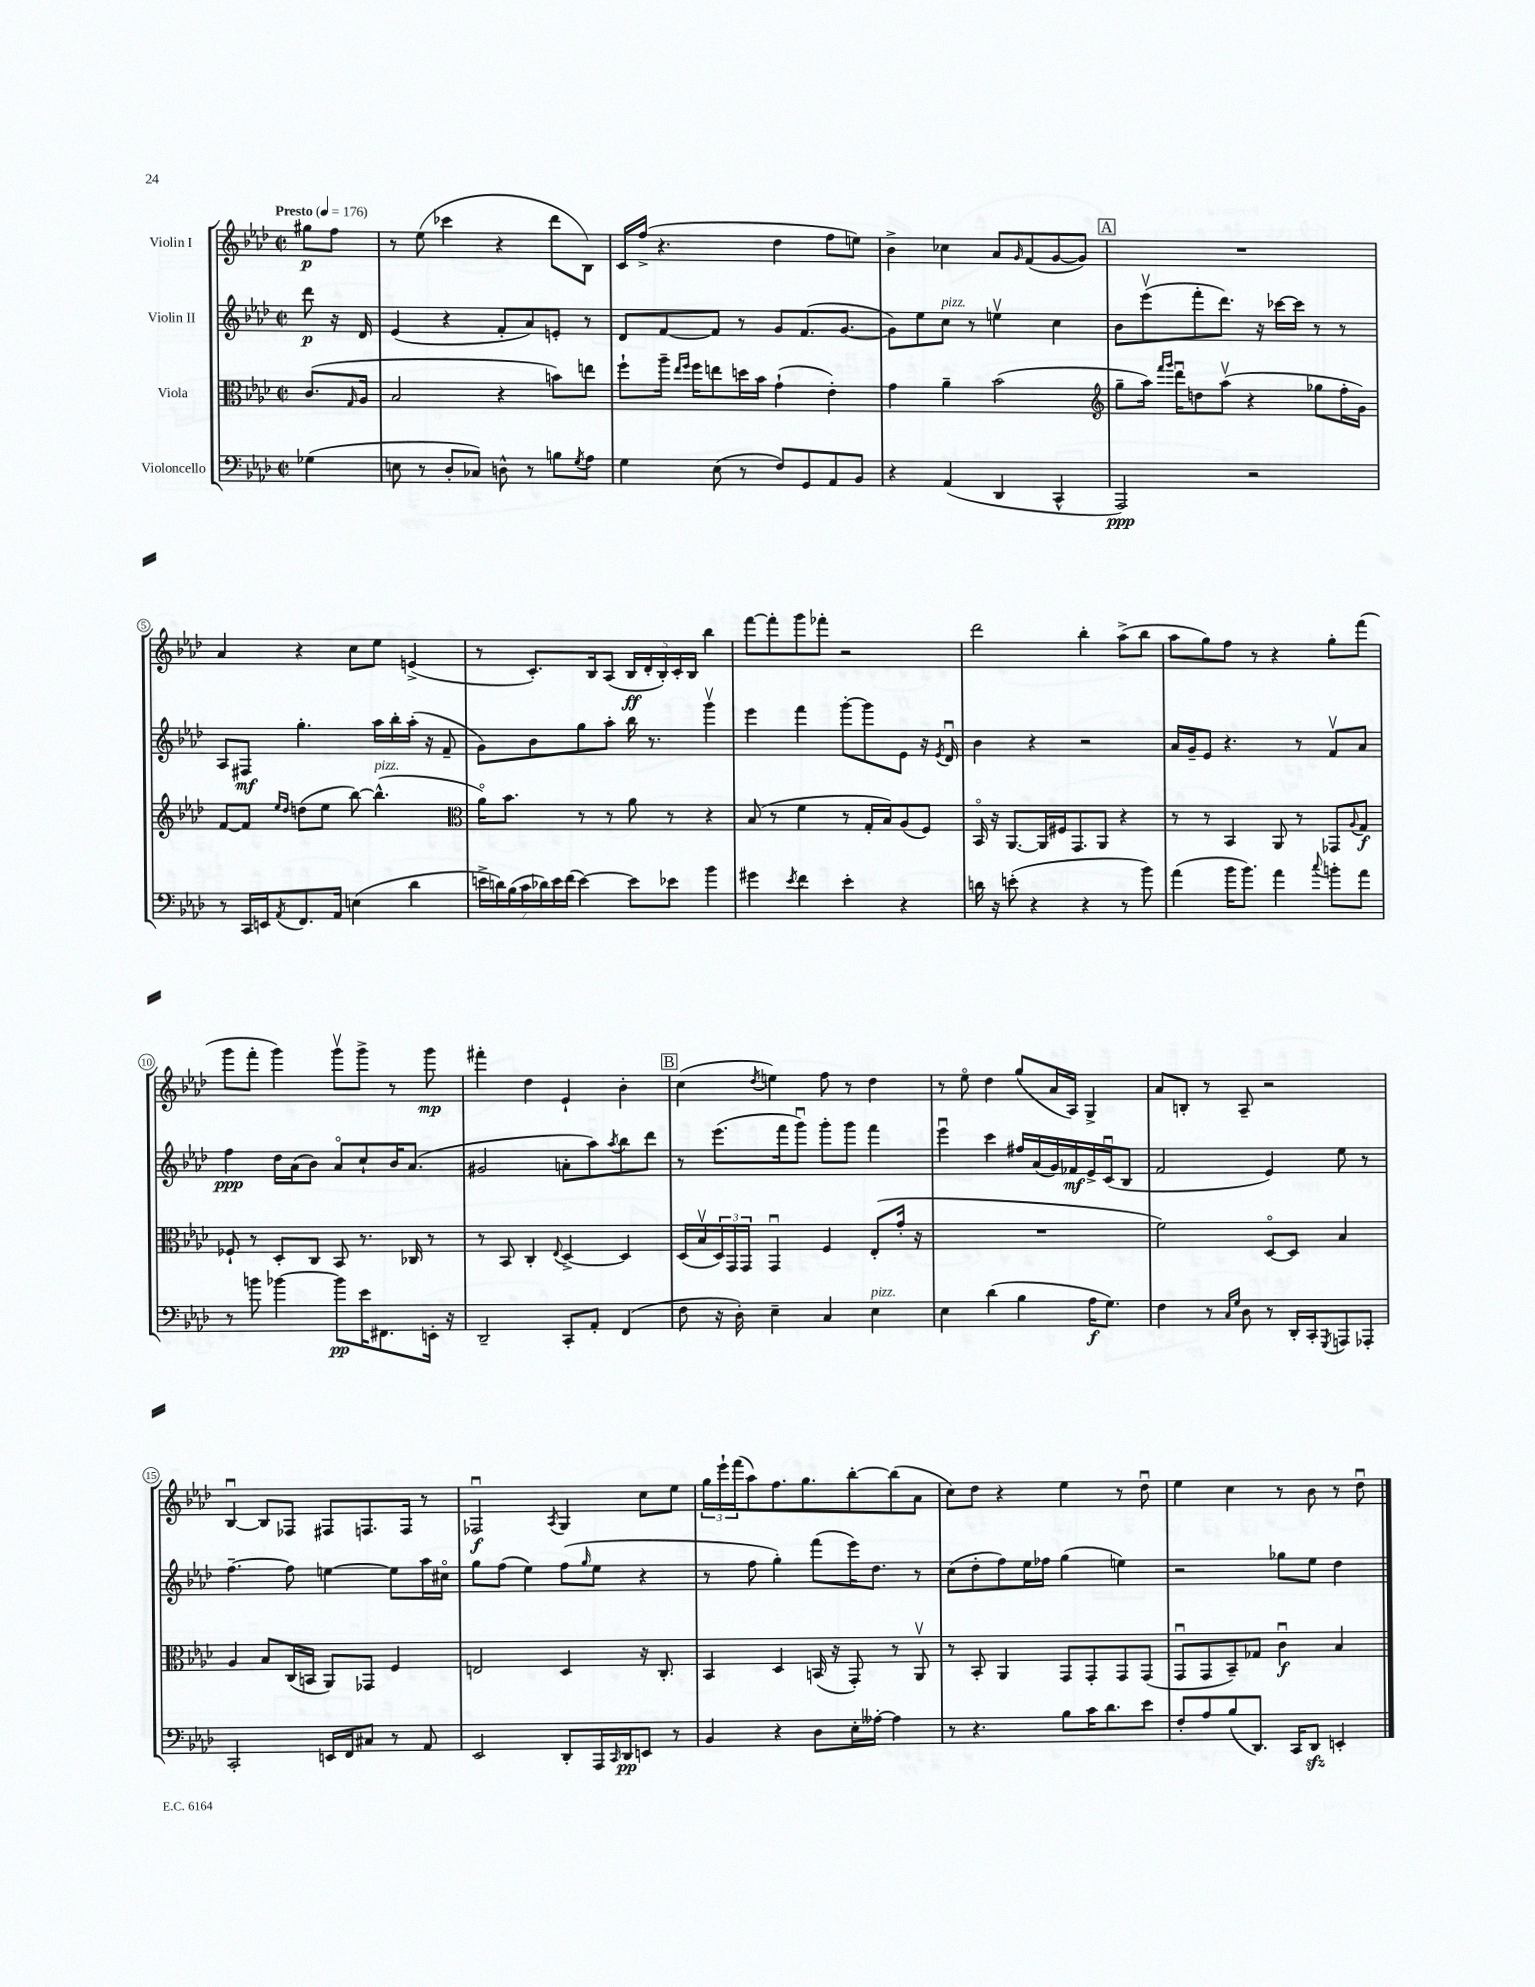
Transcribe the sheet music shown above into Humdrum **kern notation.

**kern	**dynam	**kern	**dynam	**kern	**dynam	**kern	**dynam
*part4	*part4	*part3	*part3	*part2	*part2	*part1	*part1
*staff4	*staff4	*staff3	*staff3	*staff2	*staff2	*staff1	*staff1
*I"Violoncello	*	*I"Viola	*	*I"Violin II	*	*I"Violin I	*
*clefF4	*	*clefC3	*	*clefG2	*	*clefG2	*
*k[b-e-a-d-]	*	*k[b-e-a-d-]	*	*k[b-e-a-d-]	*	*k[b-e-a-d-]	*
*M2/2	*	*M2/2	*	*M2/2	*	*M2/2	*
*met(c|)	*	*met(c|)	*	*met(c|)	*	*met(c|)	*
*MM176	*	*MM176	*	*MM176	*	*MM176	*
=	=	=	=	=	=	=	=
!	!	!	!	!	!	!LO:TX:a:B:t=Presto	!
(4G-X\	.	(8.c/L	.	8ddd-\	p	8gg#X\L	p
.	.	.	.	16r	.	8ff\J	.
.	.	16qqG/	.	.	.	.	.
.	.	16A-/Jk	.	16d-/	.	.	.
=1	=1	=1	=1	=1	=1	=1	=1
8En\	.	2B-/	.	(4e-/	.	8r	.
8r	.	.	.	.	.	(8ee-\	.
8D-'/L	.	.	.	4r	.	4ccc-X\	.
8C-X/J)	.	.	.	.	.	.	.
8Dn^^\	.	4r	.	8f'/L	.	4r	.
8r	.	.	.	8a-/)	.	.	.
8Bn\L	.	8bn\L)	.	8en'/J	.	8ddd-\L	.
8qG/	.	.	.	.	.	.	.
8A-\J	.	8een\J	.	8r	.	8B-\J)	.
=2	=2	=2	=2	=2	=2	=2	=2
4G\	.	8ff`\L	.	8d-/L	.	16c/LL	.
.	.	.	.	.	.	(16ff^/JJ	.
.	.	16aa-~\Jk	.	[8f/	.	4.r	.
.	.	16qqee-/LL	.	.	.	.	.
.	.	16qqff/JJ	.	.	.	.	.
.	.	16ff\KL	.	.	.	.	.
(8E-\	.	8een\	.	8f/J]	.	.	.
8r	.	16ddn\L	.	8r	.	.	.
.	.	16b-\JJ	.	.	.	.	.
8F/L)	.	(4g`\	.	8g/L	.	4dd-\	.
8GG/	.	.	.	(8.f/	.	.	.
8AA-/	.	4e-'\)	.	.	.	8ff\L	.
.	.	.	.	[8.g/J	.	.	.
8BB-/J	.	.	.	.	.	8een\J)	.
=3	=3	=3	=3	=3	=3	=3	=3
4r	.	4g\	.	8g\L])	.	4b-^\	.
.	.	.	.	8ee-\	.	.	.
!	!	!	!	!LO:TX:a:i:t=pizz.	!	!	!
(4AA-/	.	4a-~\	.	8cc\J	.	4cc-X\	.
.	.	.	.	8r	.	.	.
4DD-/	.	(2b-\	.	4eenv\	.	8a-/L	.
.	.	.	.	.	.	16qqg/	.
.	.	.	.	.	.	(8f/	.
4CC^^/	.	.	.	4cc\	.	[8g/	.
.	.	.	.	.	.	8g/J])	.
!!LO:REH:place=s1:t=A
=4	=4	=4	=4	=4	=4	=4	=4
*	*	*clefG2	*	*	*	*	*
2AAA-/)	ppp	8gg~\L	.	8b-\L	.	1r	.
.	.	16aa-\Jk)	.	(8eee-v\	.	.	.
.	.	16qqfff/LL	.	.	.	.	.
.	.	16qqggg/JJ	.	.	.	.	.
.	.	16ddd-u\KL	.	.	.	.	.
.	.	8ddn\	.	8fff'\	.	.	.
.	.	(8aa-v\J	.	8.ddd-\J)	.	.	.
2r	.	4r	.	.	.	.	.
.	.	.	.	16r	.	.	.
.	.	.	.	[16ccc-X\LL	.	.	.
.	.	.	.	16ccc-\JJ]	.	.	.
.	.	8gg-X\L	.	8r	.	.	.
.	.	16ff'\L	.	8r	.	.	.
.	.	16g\JJ)	.	.	.	.	.
!!LO:LB:g=z
=5	=5	=5	=5	=5	=5	=5	=5
8r	.	[8f/L	.	8A-/L	.	4a-/	.
16CC/LL	.	8f/J]	.	8F#X/J	mf	.	.
16EEn/J	.	.	.	.	.	.	.
.	.	16qqee-/LL	.	.	.	.	.
8qAA-/	.	16qqdd-/JJ	.	.	.	.	.
8.FF/	.	(8ddn\L	.	4.gg'\	.	4r	.
.	.	8ee-\J	.	.	.	.	.
16AA-/Jk	.	.	.	.	.	.	.
(4En\	.	[8bb-\)	.	.	.	8cc\L	.
!	!	!LO:TX:a:i:t=pizz.	!	!	!	!	!
.	.	(4.bb-^^\]	.	16aa-\LL	.	8ee-\J	.
.	.	.	.	16bb-'\	.	.	.
4d-\	.	.	.	(16aa-'\JJ	.	(4en^/	.
.	.	.	.	16r	.	.	.
.	.	.	.	8f~/	.	.	.
=6	=6	=6	=6	=6	=6	=6	=6
*	*	*clefC3	*	*	*	*	*
28en^\LL	.	16a-\KL)	.	8g\L)	.	8r	.
28dn\)	.	.	.	.	.	.	.
.	.	8.b-\J	.	.	.	.	.
(28B-\	.	.	.	.	.	.	.
28c\	.	.	.	.	.	.	.
.	.	.	.	8b-\	.	8.c'/L)	.
28d-X\)	.	.	.	.	.	.	.
28e\	.	.	.	.	.	.	.
(28f\JJ	.	.	.	.	.	.	.
[4e\)	.	8r	.	8gg\	.	.	.
.	.	.	.	.	.	16B-/k	.
.	.	8r	.	8aa-'\J	.	(8A-/J	.
8e\L]	.	8a-\	.	16bb-\	.	20B-/LL	ff
.	.	.	.	.	.	20d-'/	.
.	.	.	.	8.r	.	.	.
.	.	.	.	.	.	20B-'/)	.
8e-X\J	.	8r	.	.	.	.	.
.	.	.	.	.	.	20c'/	.
.	.	.	.	.	.	20B-/JJ	.
4b-\	.	4r	.	4gggv\	.	4bb-\	.
=7	=7	=7	=7	=7	=7	=7	=7
4g#X\	.	(8B-/	.	4eee-\	.	[8fff\L	.
.	.	8r	.	.	.	8fff'\]	.
8qe-/	.	.	.	.	.	.	.
4f\	.	4f\	.	4fff\	.	8ggg\	.
.	.	.	.	.	.	8fff-X'\J	.
4e-'\	.	8r	.	[8ggg'\L	.	2r	.
.	.	16G'/LL	.	8ggg\]	.	.	.
.	.	16B-/J)	.	.	.	.	.
4r	.	(8A-/	.	8e-\J	.	.	.
.	.	8F/J)	.	16r	.	.	.
.	.	.	.	8qe-/	.	.	.
.	.	.	.	16d-u/	.	.	.
=8	=8	=8	=8	=8	=8	=8	=8
16dn\	.	16BB-/	.	4b-\	.	2ddd-\	.
16r	.	16r	.	.	.	.	.
(8en'\	.	[8.AA-/L	.	.	.	.	.
4r	.	.	.	4r	.	.	.
.	.	16AA-/L]	.	.	.	.	.
.	.	16F#X/J	.	.	.	.	.
.	.	8.GG/	.	.	.	.	.
4r	.	.	.	2r	.	4bb-'\	.
.	.	8AA-/J	.	.	.	.	.
8r	.	4r	.	.	.	(8aa-^\L	.
8b-\)	.	.	.	.	.	8bb-\J	.
=9	=9	=9	=9	=9	=9	=9	=9
(4a-\	.	8r	.	16a-/LL	.	8aa-\L	.
.	.	.	.	16g~/J	.	.	.
.	.	8r	.	8e-/J	.	8gg\)	.
16b-\KL	.	4BB-/	.	4.r	.	8ff\J	.
8.b-\J)	.	.	.	.	.	.	.
.	.	.	.	.	.	8r	.
4a-\	.	8AA-/	.	.	.	4r	.
.	.	8r	.	8r	.	.	.
8qqcc/	.	.	.	.	.	.	.
8bn'\L	.	8GG-X/L	.	8fv/L	.	8gg'\L	.
.	.	8qqA-/	.	.	.	.	.
8a-\J	.	8G/J	f	8a-/J	.	(8fff\J	.
!!LO:LB:g=z
=10	=10	=10	=10	=10	=10	=10	=10
8r	.	8F-X`/	.	4ff\	ppp	8ggg\L	.
8bn\	.	8r	.	.	.	8fff'\J	.
[4b-X\	.	8D-'/L	.	16dd-\LL	.	4ggg\)	.
.	.	.	.	(16a-\J	.	.	.
.	.	8C/J	.	8b-\J)	.	.	.
8b-\L]	pp	8BB-/	.	8a-/L	.	8gggv\L	.
16e-\K	.	8.r	.	8cc`/	.	8ggg^\J	.
8.FF#X\	.	.	.	.	.	.	.
.	.	.	.	16b-/K	.	8r	.
.	.	16C-X/	.	(8.a-/J	.	.	.
16EEn'\Jk	.	8r	.	.	.	8ggg\	mp
16r	.	.	.	.	.	.	.
=11	=11	=11	=11	=11	=11	=11	=11
2DD-~/	.	8r	.	2g#X/	.	4fff#X'\	.
.	.	8BB-/	.	.	.	.	.
.	.	4C'/	.	.	.	4dd-\	.
.	.	8qqE-/	.	.	.	.	.
8CC'/L	.	[4D-^/	.	8an'\L	.	4e-`/	.
8AA-'/J	.	.	.	8aa-\)	.	.	.
.	.	.	.	8qaa-/	.	.	.
(4FF/	.	4D-/]	.	8bb-\	.	4b-'\	.
.	.	.	.	8ddd-\J	.	.	.
!!LO:REH:place=s1:t=B
=12	=12	=12	=12	=12	=12	=12	=12
8F\	.	(16D-/LL	.	8r	.	(4cc\	.
.	.	16B-v/	.	.	.	.	.
16r	.	24D-/)	.	(8.eee-\L	.	.	.
.	.	24GG/	.	.	.	.	.
16D-'\)	.	.	.	.	.	.	.
.	.	24GG/JJ	.	.	.	.	.
.	.	.	.	.	.	8qdd-/	.
4E-~\	.	4GGu/	.	.	.	4een\)	.
.	.	.	.	16fff\k	.	.	.
.	.	.	.	8gggu\J)	.	.	.
4C/	.	4F/	.	8ggg'\L	.	8ff\	.
.	.	.	.	8ggg\J	.	8r	.
!LO:TX:a:i:t=pizz.	!	!	!	!	!	!	!
4E-\	.	(8E-'/L	.	4fff\	.	4dd-\	.
.	.	16g'/Jk	.	.	.	.	.
.	.	16r	.	.	.	.	.
=13	=13	=13	=13	=13	=13	=13	=13
4E-\	.	1r	.	4eee-u\	.	8r	.
.	.	.	.	.	.	8ee-\	.
(4d-\	.	.	.	4ccc\	.	4dd-\	.
4B-\	.	.	.	16ff#X/LL	.	(8gg/L	.
.	.	.	.	(16a-/	.	.	.
.	.	.	.	16g/)	.	16a-/L	.
.	.	.	.	16f-X/	mf	16A-/JJ)	.
16A-\KL	f	.	.	16e-^/	.	4G^/	.
8.G\J)	.	.	.	(16cu/J	.	.	.
.	.	.	.	8B-/J	.	.	.
=14	=14	=14	=14	=14	=14	=14	=14
4F\	.	2f\)	.	2f/	.	8a-/L	.
.	.	.	.	.	.	8Bn'/J	.
8r	.	.	.	.	.	8r	.
16qqC/LL	.	.	.	.	.	.	.
16qqG/JJ	.	.	.	.	.	.	.
8D-\	.	.	.	.	.	8A-~/	.
8r	.	[8D-/L	.	4e-/)	.	2r	.
16DD-'/LL	.	8D-/J]	.	.	.	.	.
16CC'/J	.	.	.	.	.	.	.
8qGGG/	.	.	.	.	.	.	.
8AAAn/	.	4B-/	.	8ee-\	.	.	.
8AAA-X'/J	.	.	.	8r	.	.	.
!!LO:LB:g=z
=15	=15	=15	=15	=15	=15	=15	=15
2CC'/	.	4A-/	.	[4.ff~\	.	[4B-u/	.
.	.	8B-/L	.	.	.	8B-/L]	.
.	.	(16C/L	.	8ff\]	.	8F-X/J	.
.	.	16BBn/JJ	.	.	.	.	.
16EEn/LL	.	8AA-/L)	.	[4een\	.	8F#X/L	.
16FF/J	.	.	.	.	.	.	.
8C#X/J	.	8GG-X/J	.	.	.	8.Fn/	.
8r	.	4F/	.	8ee\L]	.	.	.
.	.	.	.	.	.	16F/Jk	.
8AA-/	.	.	.	16aa-\L	.	8r	.
.	.	.	.	16cc#X\JJ	.	.	.
=16	=16	=16	=16	=16	=16	=16	=16
2EE-/	.	2En/	.	8gg\L	.	2F-Xu/	f
.	.	.	.	(8ff\J	.	.	.
.	.	.	.	4ee-\)	.	.	.
.	.	.	.	.	.	8qA-/	.
8DD-'/L	.	4D-/	.	(8ff\L	.	4G/	.
.	.	.	.	16qqgg/	.	.	.
16AAA-/L	.	.	.	8ee-\J	.	.	.
16qqCC/	.	.	.	.	.	.	.
16DD-/J	pp	.	.	.	.	.	.
8EEn/J	.	16r	.	4r	.	8cc\L	.
.	.	8.C'/	.	.	.	.	.
8r	.	.	.	.	.	8ee-\J	.
=17	=17	=17	=17	=17	=17	=17	=17
4BB-/	.	4BB-/	.	8r	.	24gg\LL	.
.	.	.	.	.	.	24eee-`\	.
.	.	.	.	.	.	(24fff\J	.
.	.	.	.	8ff\	.	8aa-\)	.
4r	.	4D-/	.	4gg'\)	.	8.ff\	.
.	.	.	.	.	.	8.gg\	.
8D-\L	.	(16BBn/	.	(8fff\L	.	.	.
.	.	16r	.	.	.	.	.
16E-'\L	.	8GG'/)	.	16eee-\K)	.	[8bb-'\	.
[16A--X'\JJ	.	.	.	8.dd-\J	.	.	.
4A--\]	.	8r	.	.	.	(8bb-\]	.
.	.	8AA-v/	.	8r	.	8a-\J	.
=18	=18	=18	=18	=18	=18	=18	=18
8r	.	8r	.	(8cc\L	.	8cc\L)	.
4.r	.	8BB-'/	.	8dd-'\	.	8dd-\J	.
.	.	4AA-/	.	8ff\)	.	4r	.
.	.	.	.	16ee-\L	.	.	.
.	.	.	.	16ff-X\JJ	.	.	.
8B-\L	.	8GG/L	.	(4gg\	.	4ee-\	.
16c\K	.	8GG'/	.	.	.	.	.
8.d-\	.	.	.	.	.	.	.
.	.	8GG/	.	4een\)	.	8r	.
8e-\J	.	(8GG/J	.	.	.	8dd-u\	.
=19	=19	=19	=19	=19	=19	=19	=19
8F'/L	.	8GGu/L	.	2r	.	4ee-\	.
8A-/	.	8GG/	.	.	.	.	.
(8B-/	.	8BB-~/)	.	.	.	4cc\	.
8.DD-/J)	.	8G-X/J	.	.	.	.	.
.	.	4cu\	f	8gg-X\L	.	8r	.
16CC/KL	.	.	.	.	.	.	.
8DD-zz/J	.	.	.	8ee-\J	.	8b-\	.
4EEn'/	.	4B-/	.	4dd-\	.	8r	.
.	.	.	.	.	.	8dd-u\	.
==	==	==	==	==	==	==	==
*-	*-	*-	*-	*-	*-	*-	*-
